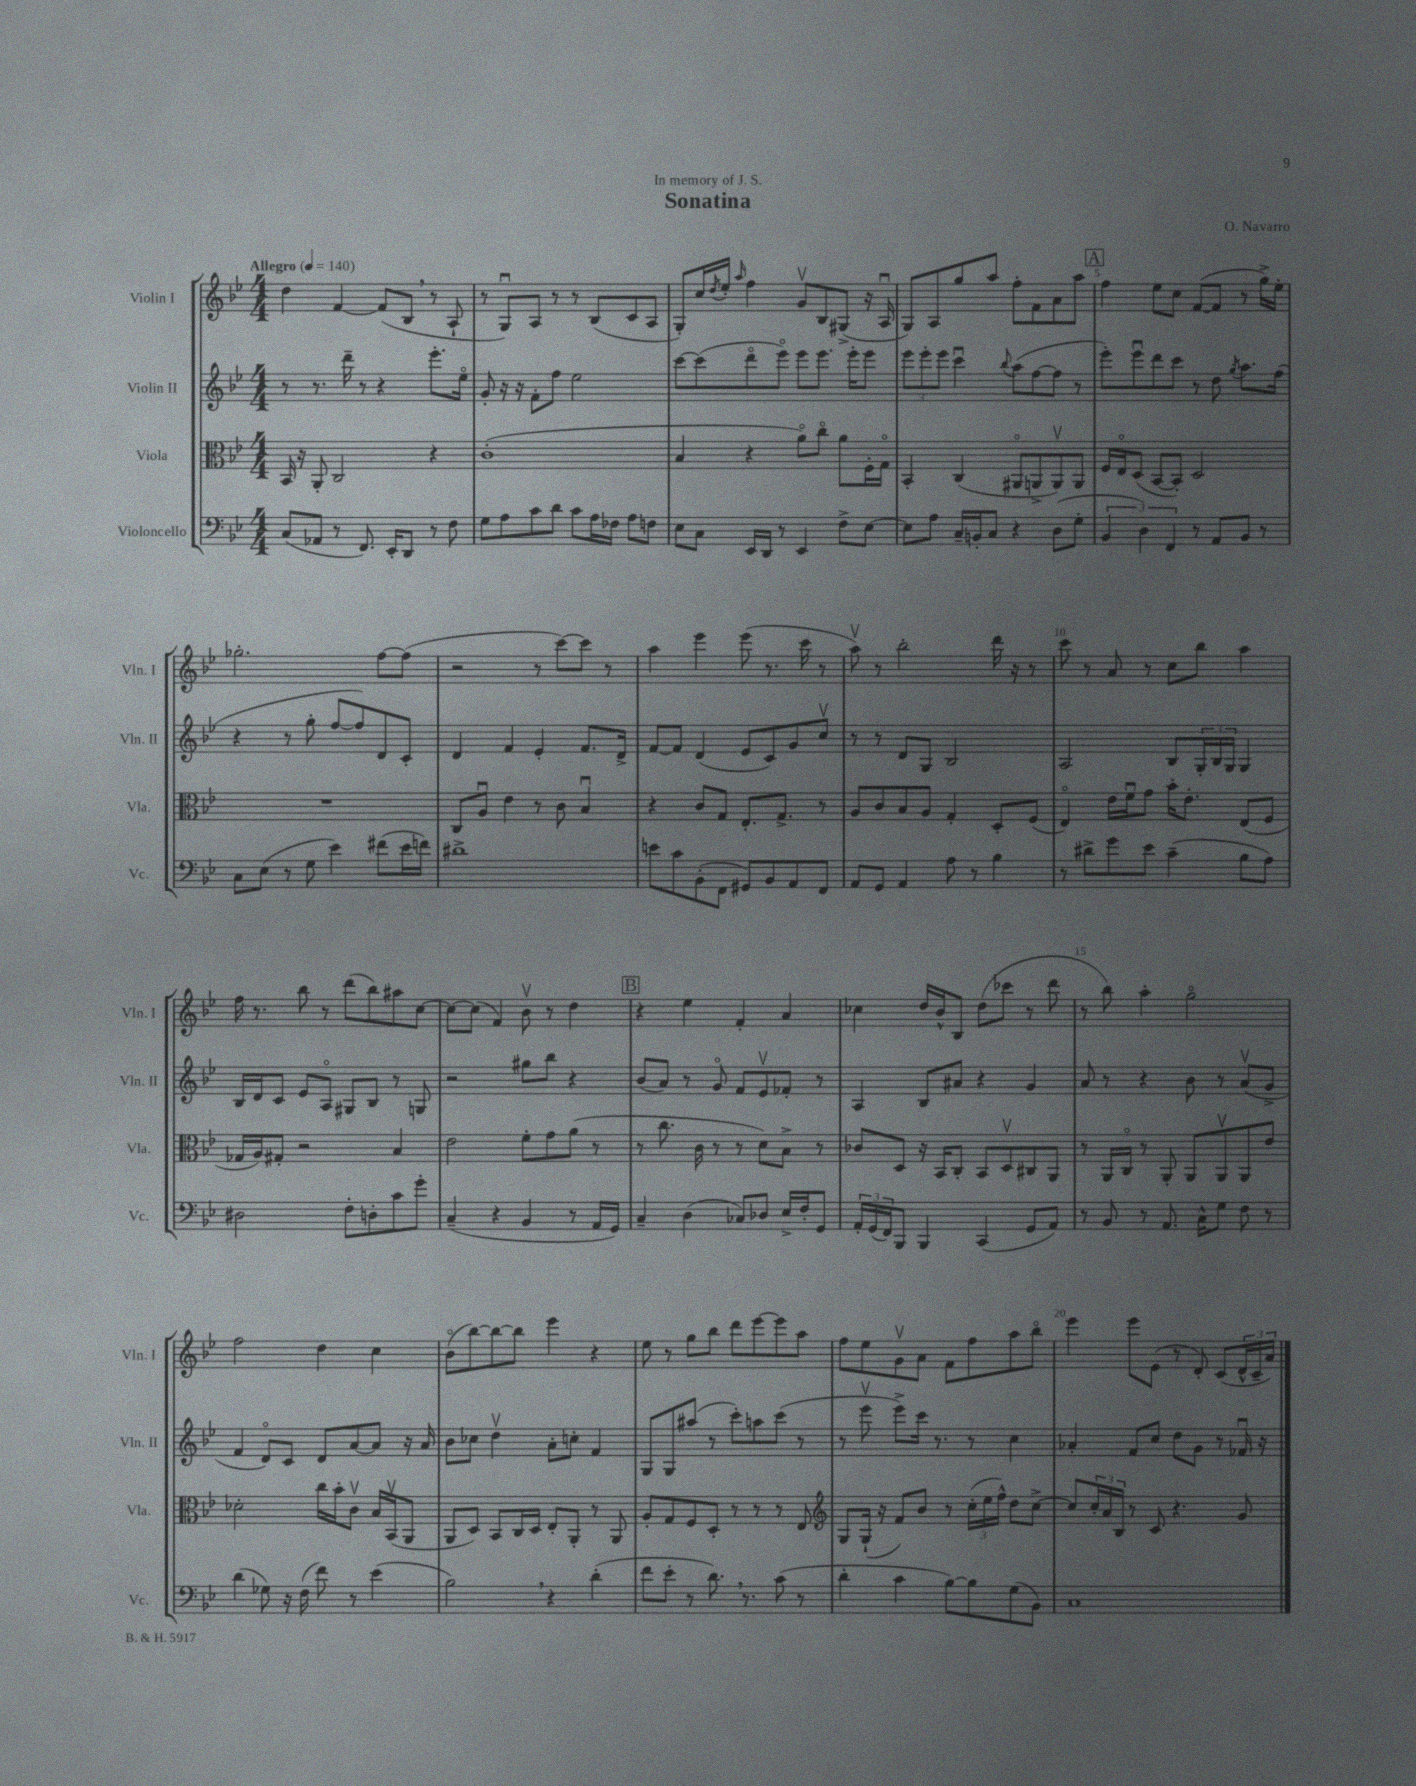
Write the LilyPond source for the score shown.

\header { title = "Sonatina" composer = "O. Navarro" dedication = "In memory of J. S." }
<<
\new StaffGroup <<
\new Staff = "s0" \with { instrumentName = "Violin I" shortInstrumentName = "Vln. I" } {
    \clef treble \key bes \major \numericTimeSignature \time 4/4 \tempo "Allegro" 4 = 140
    d''4 f'4~ f'8( bes8 \breathe r8 a8-! |
    r8 g8\downbow) a8 r8 r8 bes8( c'8 a8 |
    g8-.) c''16 \acciaccatura { d''8 } ees''16-. \grace { a''16 } f''4 g'8\upbow bes8 gis8->( r16 a16\downbow |
    g8) a8 g''8 a''8 f''8-. f'8 a'8 a''8 |
    \mark \markup { \box "A" } f''4 ees''8 c''8 f'8~( f'8 r8 g''16->) ees''16-. |
    ges''2.-. f''8~ f''8( |
    r2 r8 c'''8~) c'''8 r8 |
    a''4 ees'''4 ees'''8( r8. c'''16 r8 |
    a''8\upbow) r8 bes''2-. d'''16 r16 r8 |
    c'''8 r8 a'8 r8 c''8 bes''8 a''4 |
    f''16 r8. bes''8 r8 d'''8( bes''8) ais''8 c''8~ |
    c''8~ c''8( f'4) bes'8\upbow r8 d''4 |
    \mark \markup { \box "B" } r4 ees''4 f'4-. a'4 |
    ces''4 d''16 bes'16-^ bes8 d''8( ces'''8 r8 d'''8 |
    r8 bes''8) a''4-. g''2\flageolet |
    f''2 d''4 c''4 |
    bes'8\flageolet( bes''8~) bes''8~ bes''8 ees'''4 r4 |
    ees''8 r8 g''8 bes''8 d'''8 ees'''8~ ees'''8 a''8 |
    f''8 ees''8 g'8\upbow a'8 f'8 f''8 a''8 bes''8\flageolet |
    ees'''4 ees'''8 ees'8( r8 d'8-.) c'8( \tuplet 3/2 { d'16-^ c'16-- a'16) } \bar "|." |
}
\new Staff = "s1" \with { instrumentName = "Violin II" shortInstrumentName = "Vln. II" } {
    \clef treble \key bes \major \numericTimeSignature \time 4/4
    r8 r8. d'''16-- r8 r4 ees'''8.-. ees''16\flageolet |
    g'8-. r16 r16 f'8-. f''8 ees''2 |
    c'''8~ c'''8( d'''8\flageolet ees'''8\flageolet) ees'''8 ees'''8. ees'''16-. ees'''8 |
    \tuplet 3/2 { ees'''8 ees'''8-. ees'''8 } c'''4\downbow \appoggiatura { bes''8 } a''8( f''8~ f''8 r8 |
    \mark \markup { \box "A" } ees'''8-.) ees'''8\downbow d'''8 c'''8 r8 d''8 \acciaccatura { g''8 } a''8. f''16( |
    r4 r8 g''8-. f''8~ f''8) d'8 c'8-. |
    d'4 f'4 ees'4-. f'8. d'16-> |
    f'8~ f'8 d'4( ees'8 c'8) g'8 c''8\upbow |
    r8 r8 d'8 g8 bes2 |
    a2 bes8 \tuplet 3/2 { g16-. bes16 g16 } g4 |
    bes16 d'16 c'8 ees'8 a8\flageolet gis8 bes8 r8 g8 |
    r2 gis''8 bes''8 r4 |
    \mark \markup { \box "B" } bes'8( a'8) r8 g'8\flageolet f'8 ees'8\upbow fes'8-. r8 |
    a4 bes8 ais'8 r4 g'4 |
    a'8 r8 r4 bes'8 r8 a'8\upbow( g'8-> |
    f'4 d'8\flageolet) c'8 d'8 a'8~ a'8 r16 a'16 |
    bes'8 ces''8 d''4\upbow a'8-. c''8-. f'4 |
    g8 g8 ais''8( r8 c'''8-.) a''8 c'''8( r8 |
    r8 ees'''8\upbow ees'''8->) c'''16 r8. r8 c''4 |
    aes'4-. f'8 c''8 d''8 g'8 r8 fes'16\downbow r16 \bar "|." |
}
\new Staff = "s2" \with { instrumentName = "Viola" shortInstrumentName = "Vla." } {
    \clef alto \key bes \major \numericTimeSignature \time 4/4
    bes,16 r16 a,8-. c2 r4 |
    c'1-.( |
    bes4 r4 a'8\flageolet) c''8\flageolet a'8 f16-. g16\flageolet |
    bes,4-. c4( ais,8\flageolet a,8-> a,8\upbow) a,8 |
    \mark \markup { \box "A" } f16 ees16\flageolet d8( bes,8~ bes,8-.) d2 |
    R1 |
    c8 a8\downbow ees'4 r8 c'8 bes4\downbow |
    r4 c'8 g8 ees8.-. g8.-> r8 |
    a8 c'8 bes8 a8 g4-. d8-. f8( |
    ees4\flageolet) ees'16 f'16\downbow g'8 bes'16-. ees'8.-. ees8( f8 |
    ges16 a16) gis8-. r2 bes4 |
    ees'2 f'8-. g'8 a'8( r8 |
    \mark \markup { \box "B" } r8 c''8. c'16 r8 r8 d'8) bes8-> r8 |
    ces'8 d8 r16 bes,16 c8-. bes,8 d8\upbow cis8 a,8 |
    r8 a,16 c16\flageolet r8 a,8-. a,8 a,8\upbow a,8 ees'8 |
    des'2-. c''16 bes'16-. c'8\upbow bes16 bes,16\upbow( a,8 |
    a,8 d8) bes,8 c16 d16 ees8-. a,8-. r8 a,8 |
    a8-. g8 f8 d8-. r8 r8 r8 ees8 |
    \clef treble g8 g16-!( r16 f'8) bes'8 r8 \tuplet 3/2 { c''16-.( ees''16 f''16-^) } d''8 c''8~-> |
    c''8 \tuplet 3/2 { c''16-. a'16 bes16 } r8 c'8 r4. g'8 \bar "|." |
}
\new Staff = "s3" \with { instrumentName = "Violoncello" shortInstrumentName = "Vc." } {
    \clef bass \key bes \major \numericTimeSignature \time 4/4
    c8( aes,8 r8 f,8.) ees,16-. d,8 r8 f8 |
    g8 a8 c'8 d'8 c'8 a16 fes16 a8 f8 |
    ees8 c8 ees,16 d,16 r8 ees,4 f8-> ees8~ |
    ees8 a8 c16-- b,16-. c8 r4 d8( g8-. |
    \mark \markup { \box "A" } \tuplet 3/2 { bes,4 d4) f,4 } r8 a,8 bes,8 r8 |
    c8 ees8( r8 g8 ees'4) fis'8( ees'16 f'16) |
    dis'1-> |
    e'8 c'8 bes,8-.( f,8 gis,8) bes,8 a,8 f,8 |
    a,8 g,8 a,4 a8 r8 bes4 |
    r8 dis'8-> g'8 ees'8 c'4--( bes8 a8) |
    dis2 f8-. d8-. c'8 g'8-. |
    c4--( r4 bes,4 r8 a,16 g,16) |
    \mark \markup { \box "B" } c4-- d4( ces8) des8 ees16-> f16-. g,8 |
    \tuplet 3/2 { a,16-. g,16( f,16) } bes,,8 bes,,4 c,4( g,8 a,8) |
    r8 bes,8 r8 a,8. c16-^ g8 f8 r8 |
    d'4( ges8) r16 f16( f'8) r8 ees'4( |
    bes2) \breathe r4 d'4-.( |
    f'8 ees'8-. r8 d'8.) \breathe r8. c'8( r8 |
    d'4-. c'4 bes8~) bes8 g8( bes,8) |
    c1 \bar "|." |
}
>>
>>
\layout { \context { \Score \override BarNumber.break-visibility = ##(#f #t #t) barNumberVisibility = #(every-nth-bar-number-visible 5) } }
